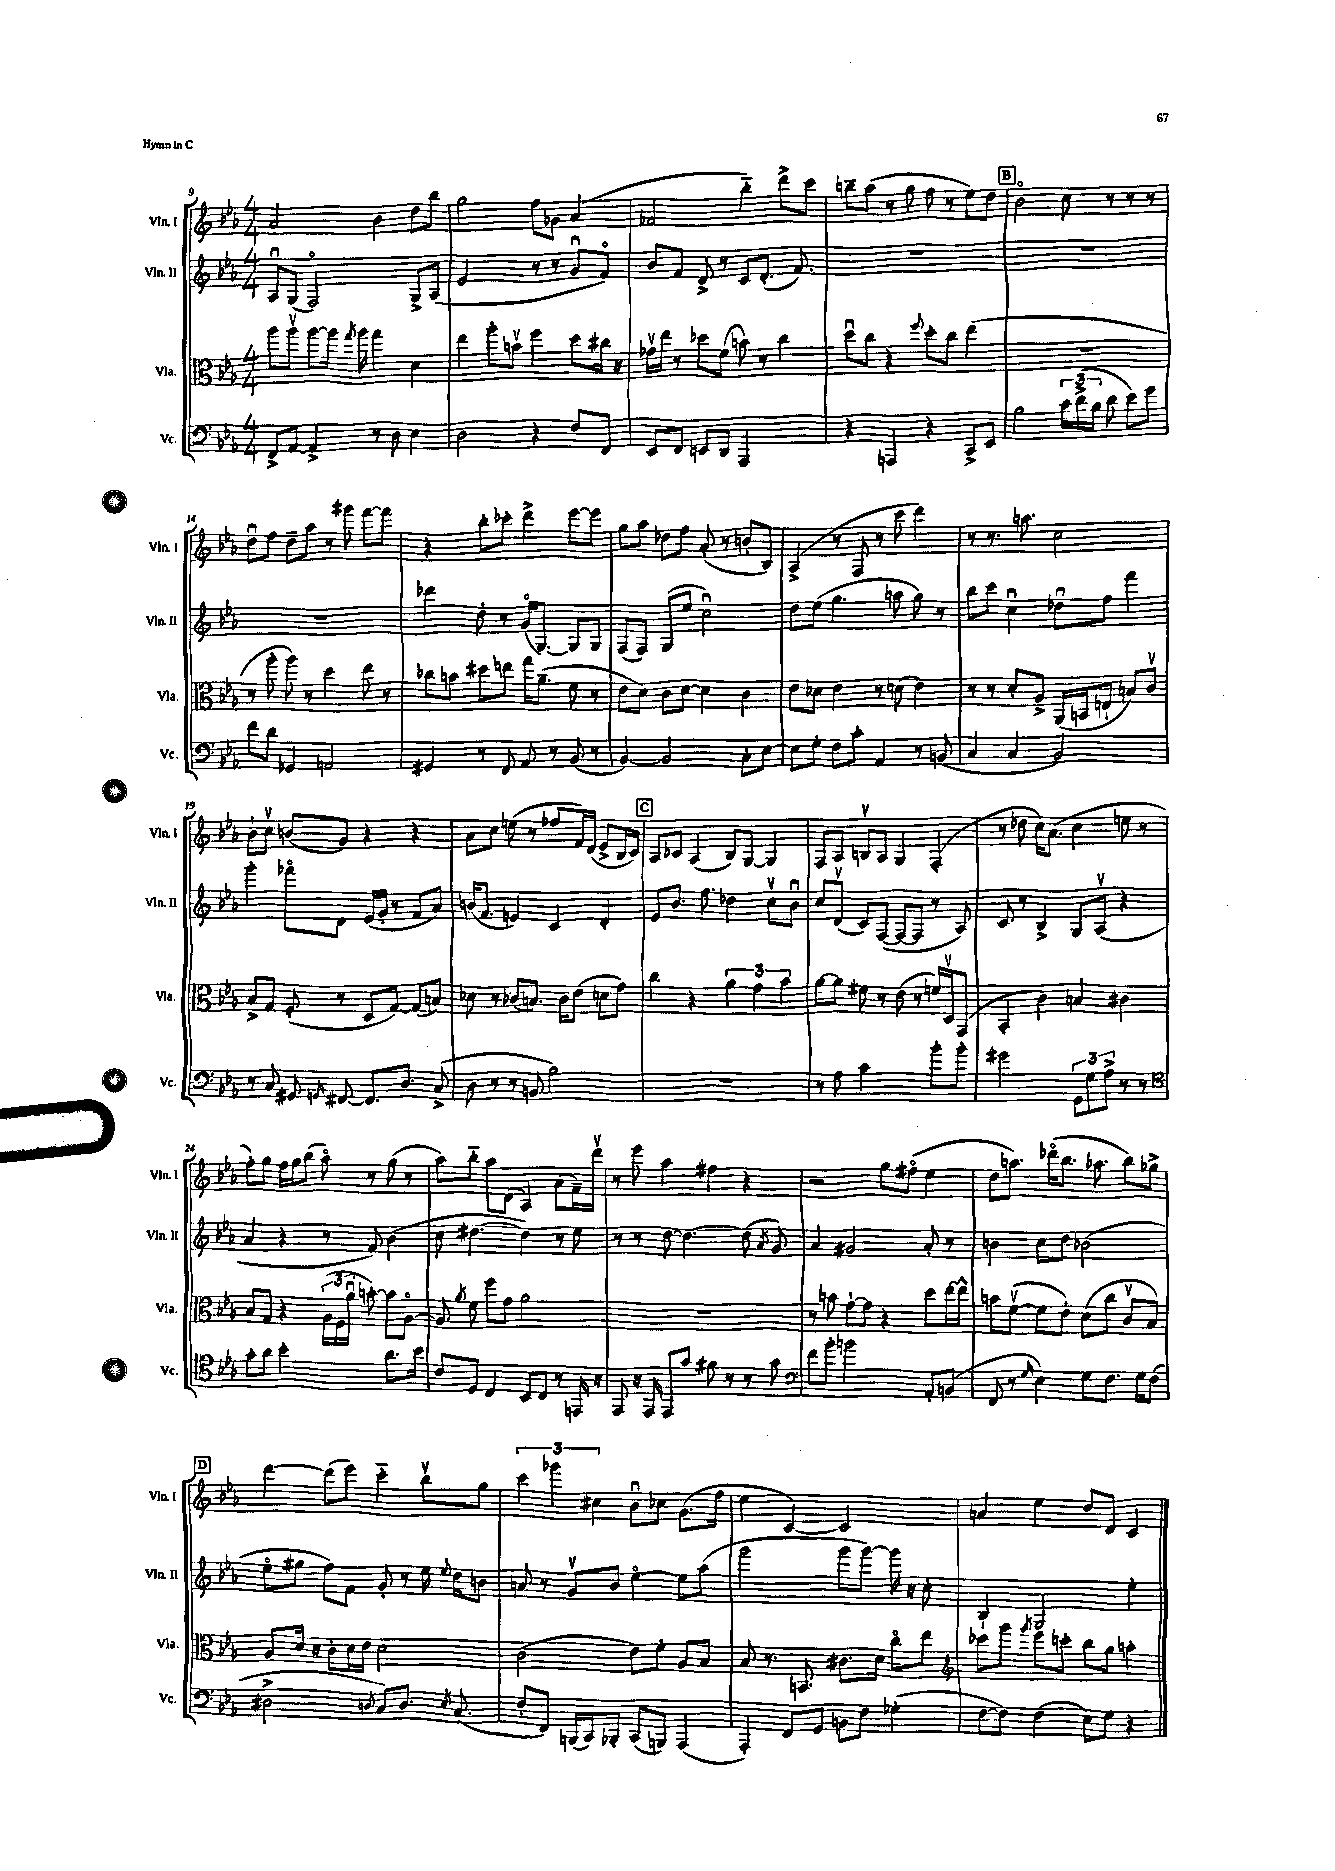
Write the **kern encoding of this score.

**kern	**kern	**kern	**kern
*staff4	*staff3	*staff2	*staff1
*clefF4	*clefC3	*clefG2	*clefG2
*k[b-e-a-]	*k[b-e-a-]	*k[b-e-a-]	*k[b-e-a-]
*M4/4	*M4/4	*M4/4	*M4/4
8FF^/L	8aa-\L	8A-u/L	2a-/
[8AA-/J	8aa-v\J	(8G/J	.
4AA-^/]	[8aa-\L	2Fo/)	.
.	16aa-\]Jk	.	.
.	8qgg/	.	.
.	16aa-\	.	.
8r	4gg\	.	4b-\
8D\	.	.	.
4E-\	4d\	8G^/L	8dd\L
.	.	(8A-/J	8bb-\J
=	=	=	=
2D\	4ee-\	2e-/	2gg\
.	8aa-'\L	.	.
.	8bv\J	.	.
4r	4ff\	8r	8ff\L
.	.	8r	8g-\J
8F/L	8dd\L	8gu/L	(4a-/
8FF/J	16cc#\Jk	8fo/J)	.
.	16r	.	.
=	=	=	=
8EE-/L	16g-v\LL	8b-/L	2f-/
.	16ee-\JJ	.	.
8FF/J	8r	8f/J	.
8EE/L	8dd-\L	8d^/	.
8DD/J	(8f\J	8r	.
2AAA-/	8b\)	8c/L	4bb-'~\)
.	8r	(8.d'/J	.
.	4cc\	.	8ddd^\L
.	.	8.f/)	.
.	.	.	8ccc\J
=	=	=	=
4r	8ddu\L	1r	8bb~\L
.	8cc\J	.	(8aa-\J
4AAA/	4r	.	8r
.	.	.	8gg\
.	8qqff/	.	.
4r	8dd'\L	.	8ff\
.	8cc\J	.	8r
8CC^/L	(4ee-\	.	8ee-\L)
8EE-/J	.	.	8dd\J
=	=	=	=
2B-\	1r	1r	2b-o\
24c\LL	.	.	8cc\
(24d^\	.	.	.
24B-\JJ	.	.	.
8d\	.	.	8r
8e-\L)	.	.	8r
8g\J	.	.	8r
=	=	=	=
8f\L	8r	1r	8ddu\L
8d\J	8aa-'\	.	8ff\J
4GG-/	8aa-\)	.	8dd~\L
.	8r	.	8aa-\J
2AA/	4dd\	.	8r
.	.	.	8ggg#\
.	8ee-\	.	[8fff\L
.	8r	.	8fff\]J
=	=	=	=
4GG#/	8cc-\L	4ddd-\	4r
.	8b\J	.	.
8r	8dd#\L	8dd'\	8bb-'\L
8FF/	8ee\J	8r	8ccc-'\J
8AA-/	16gg\LK	(16go/LK	4ddd^\
.	(8.a-~\J	[8.G/J)	.
8r	.	.	.
(8BB-/	8f\	8G/]L	[8eee-\L
8r	8r	8G/J	8eee-\]J
=	=	=	=
[4BB-/)	8e-\L	(8F/L	8gg\L
.	8d\J)	8F/J)	8aa-\J
2BB-/]	8c\L	(8G/L	8dd-\L
.	[8d\J	8ee-/J	8ff\J
.	4d\]	2ccu\)	(8a-'/
.	.	.	8r
8C'\L	4c\	.	8b'/L
[8E-\J	.	.	8B-/J)
=	=	=	=
8E-\]L	8e-\L	8dd\L	(4A-^/
8G'\J	8d-\J	(8ee-\J	.
8F\L	4e-\	4.gg\	8r
8c'\J	.	.	8F/
4AA-/	8r	.	8r
.	(8d\	8aa\	8ccc\
8r	4e-\)	8gg\)	4ddd\)
(8BB/	.	8r	.
=	=	=	=
4C/	8r	8bb-\L	8r
.	8r	8ccc\J	8.r
4C/	8d'/L	4ccu\	.
.	.	.	8.aa\
.	8A-^/J	.	.
2BB-/)	(16AA-/LL	8dd-u\L	2cc\
.	16BB/J	.	.
.	8E`/J	8ff\J	.
.	8B/L)	4fff\	.
.	8cv/J	.	.
=	=	=	=
8r	8B-^/L	4ggg'\	8b-`\L
8C/	8G/J	.	8ccv\J
8GG#/	(8F'/	8fff-o\L	(8b/L
16qqGG/	.	.	.
[8FF#/	8r	8d\J	8g/J)
8.FF#/]L	8D/L	(16e-/LL	4r
.	.	16g'/JJ	.
.	[8G/J)	8r	.
8.D/J	.	.	.
.	(8G/]L	8f/L	4r
(8C^/	8B/J)	8a-/J)	.
=	=	=	=
8D\	8d-\	(16b/LK	8a-\L
.	.	8.f/J	.
8r	8r	.	8cc\J
8r	(8c-/L	4e/)	(8ee\
8BB/	8.B/J)	.	8r
2B-\)	.	4c/	8ff-/L
.	16c-\LK	.	.
.	(8e-\J	.	16f/L)
.	.	.	(16d/JJ
.	8d\L	4d'/	8e-^/L
.	8g\J)	.	16B-/L
.	.	.	16c/JJ)
=	=	=	=
1r	4cc\	8e-/L	8A-/L
.	.	8.b-/J	8c-/J
.	4r	.	(4A-/
.	.	8.ff\	.
.	6a-\	4dd-\	8B-/L)
.	.	.	[8G/J
.	6g\	.	.
.	.	8ccv\L	4G/]
.	6b-\	.	.
.	.	8b-u\J	.
=	=	=	=
8r	[8a-\L	8cc/L	8F/L
8A-\	8a-\]J	(8dv/J	8A-/J
2c\	8f#\	8c/L)	8Bv/L
.	8r	([8F/J	8A-/J
.	(8e-\	8F/_L	4G/
.	8r	8F/]J	.
8b-'\L	16f/LL)	8r	(4F'/
.	16Dv/J	.	.
8b-'\J	(8GG/J	8A-/)	.
=	=	=	=
2g#\	4BB-'/	8c/	8r
.	.	8r	8dd-\
.	4c\)	4B-^/	16cc\LK)
.	.	.	(8.a-\J
12GG\L	4B/	8G/L	4cc\
12G\	.	.	.
.	.	(8A-v/J	.
12A-^\J	.	.	.
8r	4c#\	4r	8ee\
8r	.	.	8r
=	=	=	=
*clefC4	*	*	*
8g'\L	8B-/L	4a-/	8ff'\L)
8a-\J	8G/J	.	8gg\J
2b-'\	4r	4r	16ff\LL
.	.	.	16gg\J
.	.	.	(8bb-\J
.	(24A-\LL	8r	8aa-o\)
.	24F\	.	.
.	24a-u\JJ	.	.
.	[8b'\)	8f/)	8r
8.a-\L	8b\]L	(4b-\	(8gg\
.	[8A-o\J	.	8r
16b-\Jk	.	.	.
=	=	=	=
8c/L	8A-/]	8cc\	8aa-\L)
.	8qa-/	.	.
8D/J	8f\	[4.dd#\	8bb-'~\J
4C/	8ff\L	.	8aa-\L
.	8g\J	.	(8d\J
8BB-/L	2a-\	4dd#\])	4A-/)
8C/J	.	.	.
8r	.	8r	(8a-\L
16EE/	.	8ee-\	16f~\L)
16r	.	.	16dddv\JJ
=	=	=	=
8EE-/	1r	8r	8r
16r	.	8r	8eee-\
16EE-/	.	.	.
8EE-/L	.	[8dd\	4aa-\
8g/J	.	4.dd\_	.
8f#\	.	.	4ff#\
8r	.	.	.
8r	.	(8dd\]	4r
.	.	8qa-/	.
8g\	.	8g/)	.
=	=	=	=
*clefF4	*	*	*
8f\L	8r	4a-/	2r
8b-'\J	8b\	.	.
2b\	[8g`\L	2g#/	.
.	8g\]J	.	.
.	4r	.	8gg\L
.	.	.	(8ff#o\J
8AA-'/L	8dd\L	8a-'/	4ee-\
(8BB/J	[16ee-\L	8r	.
.	16ee-^^\]JJ	.	.
=	=	=	=
8FF/	8b\L	4b\	8dd\L
8r	([8fv\J	.	8.aa\J)
16qqG/	.	.	.
4E-\)	8f\]L	8cc\L	.
.	.	.	(16ddd-o\LK
.	8e-'\J)	8dd\J	8.bb-\J
8G\L	(8d\L	(2b-\	.
.	.	.	8.aa-\
8.F\J	8cc\J	.	.
.	8cv/L	.	8bb-\L)
16G\LK	.	.	.
(8F\J	8B-/J)	.	8gg-^\J
=	=	=	=
2D#^\	8A-/L	8ee-o\L	[4ddd\
.	16d/Jk	8gg#\J	.
.	16r	.	.
.	8c'\L	8ff\L)	(8ddd\]L
.	16d\L	8f\J	8eee-\J)
.	16e-\JJ	.	.
8qD/	.	.	.
8C/L)	2d\	8g'/	4ccc'~\
8.D/J	.	8r	.
.	.	16ee-\	8bb-v\L
8qE-/	.	8qqee-/	.
(8.C/	.	16dd\LK	.
.	.	8b\J	8gg\J
=	=	=	=
8F'/L	(2c\	8a/	6ccc\
8FF/J)	.	8r	.
.	.	.	6ggg-\
(16BBB/LL	.	8gv/L	.
16CC/J)	.	.	.
.	.	.	6cc#\
8BBB-'/J	.	8b-/J	.
(8CC/L	8e-\L)	[4ee-o\	8b-u\L
8BBB/J)	8f'\J	.	8cc-\J
(4AAA-/	8A-/L	8ee-\]L	(8.g\L
.	8B-/J	(8aa-\J	.
.	.	.	16ff\Jk
=	=	=	=
4AAA-'/)	8B-/	2ggg\	4ee-\
.	8.r	.	.
8FF/L	.	.	[4c/)
.	8.BB/	.	.
8GG/J	.	.	.
8BB\L	8.c#\L	8ggg\L	2c/]
8F\J	.	[8ggg\J)	.
.	16d\Jk	.	.
(4G-'\	8cco\L	16ggg\]	.
.	.	16r	.
.	8ee-\J	8cc'\	.
=	=	=	=
*	*clefG2	*	*
[8F\L	8ccc-\L	4B-`/	4a/
8F\]J)	8ggg\J	.	.
.	8qggg/	.	.
(4F\	8eee-\L	2G/	4ee-\
.	8ccc'\J	.	.
8E-\L)	8bb-\L	.	8dd/L
8G\J	8gg\J	.	8d/J
4r	4aa'\	4ee-'\	4c/
==	==	==	==
*-	*-	*-	*-
